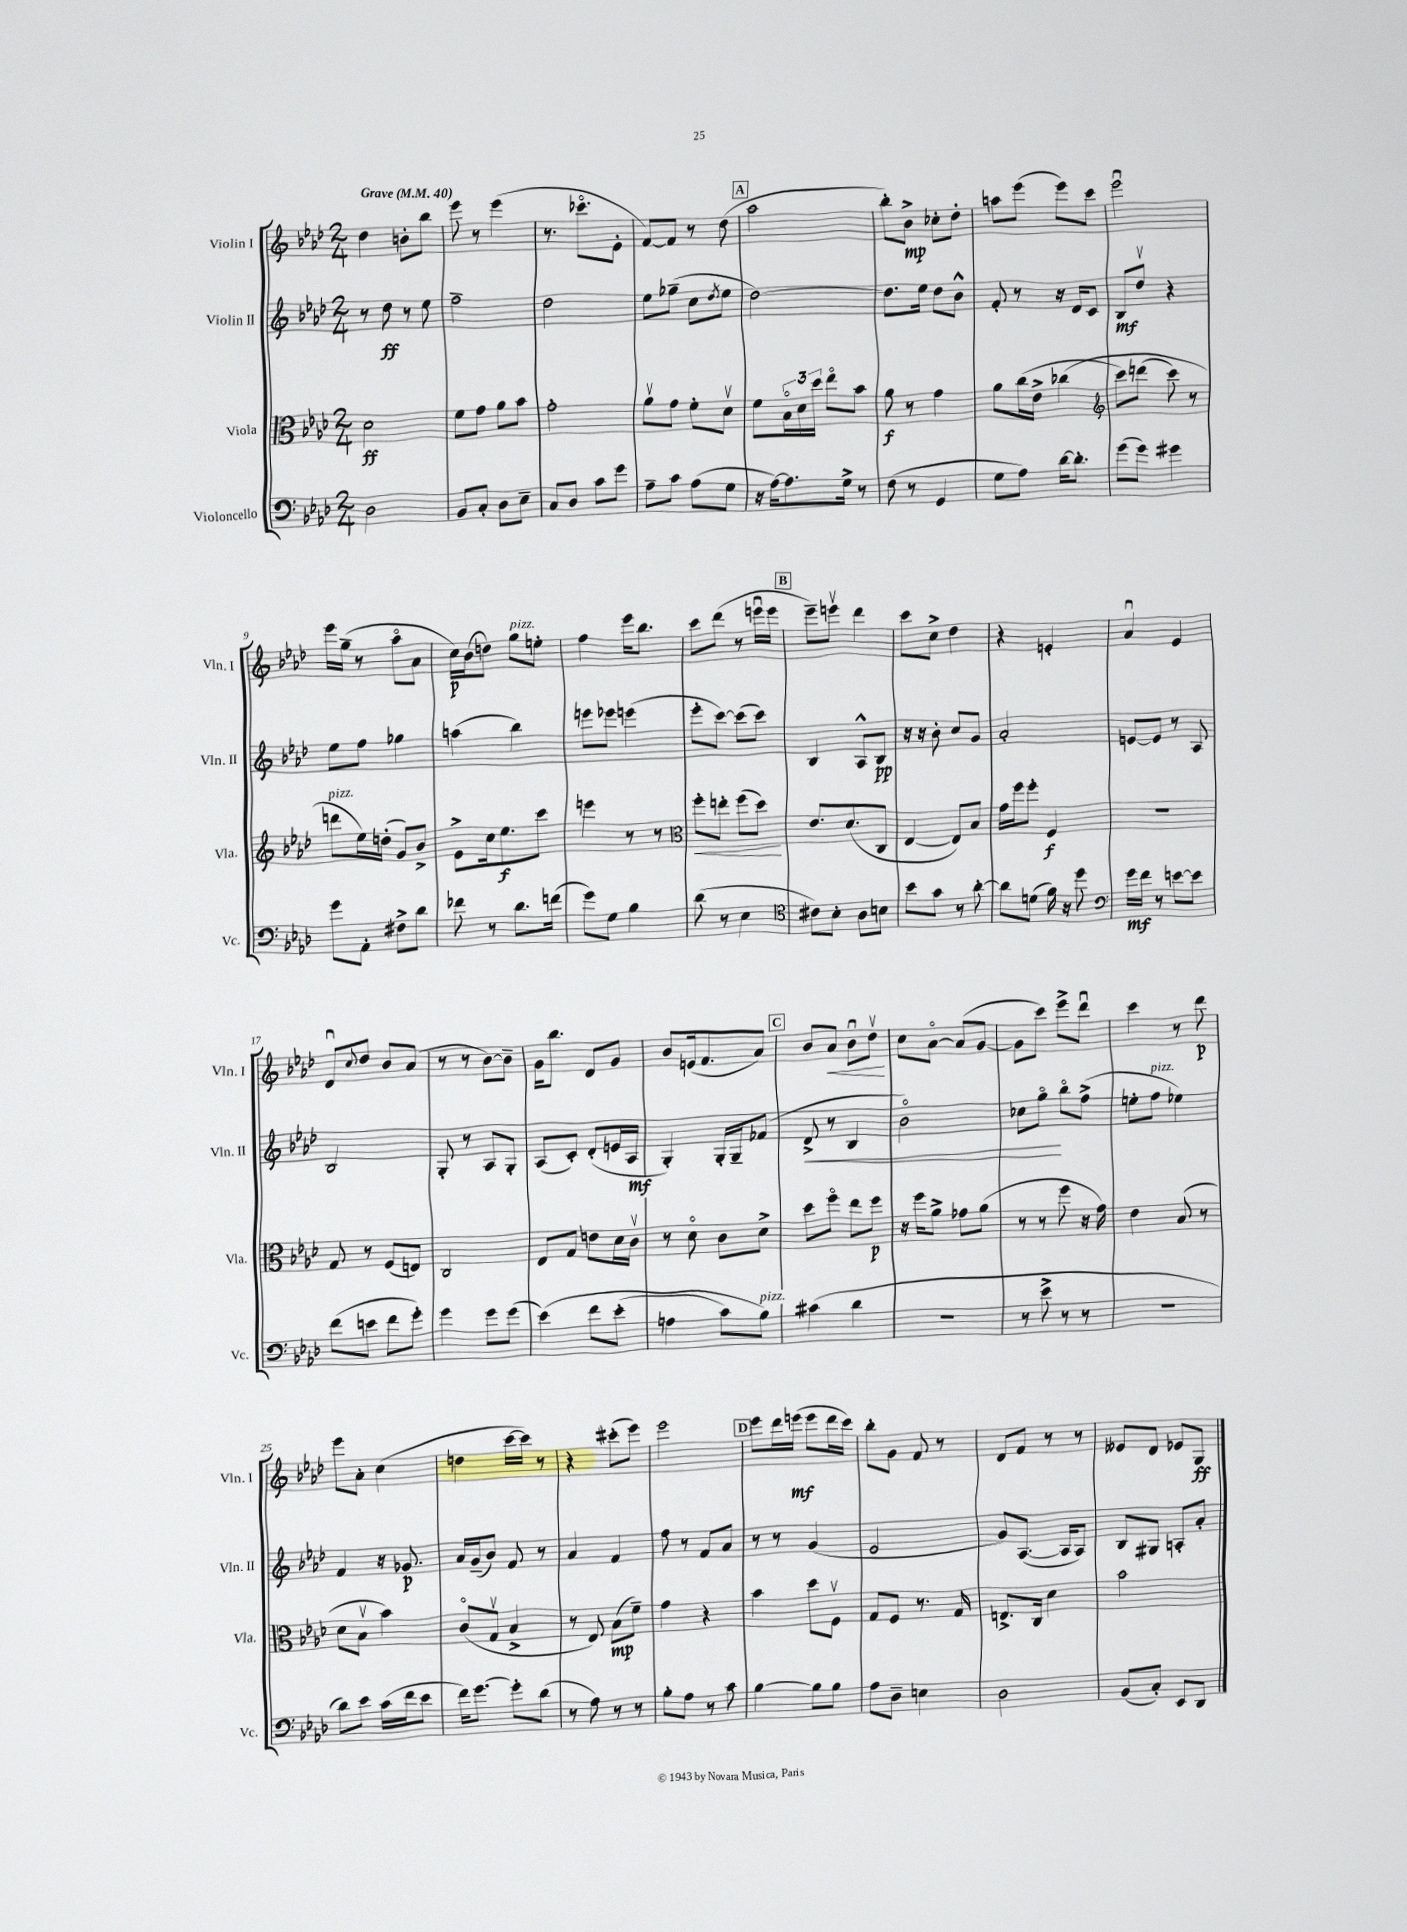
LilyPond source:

<<
\new StaffGroup <<
\new Staff = "s0" \with { instrumentName = "Violin I" shortInstrumentName = "Vln. I" } {
    \clef treble \key aes \major \numericTimeSignature \time 2/4 \tempo "Grave" 4 = 40
    des''4 b'8-. bes''8 |
    ees'''8 r8 ees'''4( |
    r8. ces'''8.\flageolet ees'8-. |
    f'8~) f'8 r8 des''8( |
    \mark \markup { \box "A" } aes''2 |
    bes''8-.) bes'8->\mp ces''8-. des''8-. |
    a''8 ees'''8( ees'''8) c'''8 |
    ees'''2\downbow |
    ees'''16 g''16--( r8 aes''8\flageolet aes'8 |
    c''16\p) bes'16( d''8) g''8^\markup { \italic "pizz." } e''8-. |
    f''4 ees'''16 bes''8. |
    c'''8 des'''8( r8 e'''16\downbow e'''16 |
    \mark \markup { \box "B" } ees'''8--) e'''8\upbow des'''4 |
    c'''8 c''8-> des''4 |
    r4 e'4-. |
    aes'4\downbow ees'4 |
    des'8\downbow \appoggiatura { c''8 } des''8 bes'8 aes'8( |
    r8 r8 bes'8~) bes'8-- |
    g'16 bes''8. des'8 g'8 |
    bes'8 e'16( f'8. aes'8) |
    \mark \markup { \box "C" } bes'8 aes'8\< bes'8\downbow des''8\upbow\! |
    c''8 aes'8~\flageolet aes'8( g'8~ |
    g'8 c'''8) ees'''8-> des'''8\downbow |
    c'''4 r8 des'''8\p |
    ees'''8 aes'8-. c''4( |
    d''4 c'''16~ c'''16) r8 |
    r4 cis'''8-.( ees'''8) |
    ees'''2 |
    \mark \markup { \box "D" } ees'''8 des'''16 e'''16\mf( e'''8 des'''16 c'''16) |
    bes''8-. g'8 f'8 r8 |
    des'8 f'8 r8 r8 |
    eeses'8 des'8 ees'8 g8\ff \bar "|." |
}
\new Staff = "s1" \with { instrumentName = "Violin II" shortInstrumentName = "Vln. II" } {
    \clef treble \key aes \major \numericTimeSignature \time 2/4
    r8 des''8\ff r8 ees''8 |
    f''2-- |
    des''2 |
    ees''8 ges''8--( c''8 \acciaccatura { des''8 } ees''8 |
    \mark \markup { \box "A" } des''2~) |
    des''8. ees''16 des''8 bes'8-^ |
    f'8-. r8 r16 des'16 c'8 |
    bes8\mf des''8\upbow r4 |
    ees''8 f''8 ges''4 |
    a''4( bes''4) |
    e'''8 ees'''8 e'''4( |
    ees'''8-. c'''8~) c'''8( c'''8) |
    \mark \markup { \box "B" } bes4 aes8-^ bes8\pp |
    r16 r16 bes'8-. c''8 g'8 |
    aes'2-. |
    e'8~ e'8 r8 aes8 |
    bes2 |
    g8-. r8 aes8 g8-. |
    aes8( c'8-.) des'8-.( e'16 aes16\mf |
    g4-.) g16-. g16-- fes'8( |
    \mark \markup { \box "C" } des'8->\< r8 bes4 |
    bes'2\flageolet) |
    ces''8 g''8\flageolet\! bes''8\flageolet f''8->( |
    e''8-. f''8^\markup { \italic "pizz." } ees''4) |
    f'4 r16 ges'8.\p |
    aes'16 g'16--( bes'8) f'8 r8 |
    aes'4 f'4 |
    f''8 r8 f'8 aes'8 |
    \mark \markup { \box "D" } r8 r8 g'4( |
    ees'2 |
    g'8) aes8.~( aes16 aes8) |
    bes8 gis8 a8-. aes'8-. \bar "|." |
}
\new Staff = "s2" \with { instrumentName = "Viola" shortInstrumentName = "Vla." } {
    \clef alto \key aes \major \numericTimeSignature \time 2/4
    des'2\ff |
    f'8 g'8 aes'8 bes'8 |
    g'2-. |
    aes'8\upbow g'8 f'8-. des'8\upbow |
    \mark \markup { \box "A" } f'8 \tuplet 3/2 { bes16\flageolet des'16 des''16 } ees''8\flageolet bes'8 |
    aes'8\f r8 g'4 |
    aes'8 c''16( ees'16-> ces''4\( |
    \clef treble c'''8) d'''8( c'''8) r8 |
    d'''8^\markup { \italic "pizz." } ees''16\) d''16-.( g'8) bes'8-> |
    ees'8-> c''16 ees''8.\f c'''8 |
    e'''4 r8 r8 |
    \clef alto f''8-.\< e''8-. f''8( des''8\!) |
    \mark \markup { \box "B" } ees'8. des'8.( c8 |
    ees4~ ees8) bes8 |
    g'16 f''16 f''8-. f4\f |
    R2 |
    g8 r8 f8( e8) |
    c2 |
    ees8 g8 e'8 des'16 c'16\upbow |
    r8 des'8\flageolet c'8 des'8-> |
    \mark \markup { \box "C" } des''8 f''8\flageolet ees''8 f''8\p |
    r16 f''16 aes'8-> ges'8 aes'8( |
    r8 r8 f''8 r16 g'16) |
    ees'4 bes8( r8 |
    des'8 bes8\upbow bes'4) |
    c'8\flageolet( g8\upbow bes4-> |
    r8 ees8) bes8\mp( f'8--) |
    g'4 r4 |
    \mark \markup { \box "D" } bes'4 des''8 f8\upbow |
    g8 f8 r8. g16 |
    e8.-> c16 des'4 |
    bes'2 \bar "|." |
}
\new Staff = "s3" \with { instrumentName = "Violoncello" shortInstrumentName = "Vc." } {
    \clef bass \key aes \major \numericTimeSignature \time 2/4
    des2 |
    bes,8 c8-. des8 ees8-- |
    c8 des8 c'8 g'8 |
    aes8-- c'8 aes8( g8 |
    \mark \markup { \box "A" } r16 aes16~) aes8. g16-> r8 |
    f8( r8 g,4 |
    g8 aes8) des'16~ des'8.-. |
    g'8( g'8) gis'4 |
    g'8 aes,8-. fis8-> des'8 |
    fes'8 r8 des'8. f'16( |
    g'8) g8 bes4 |
    des'8( r8 ees4 |
    \mark \markup { \box "B" } \clef tenor cis'8) bes8-. aes8 b8 |
    bes'8 g'8 r8 aes'8~-. |
    aes'8 d'8( f'16) r16 des''8 |
    \clef bass g'16\mf f'16 r8 e'8~ e'8 |
    f'8( e'8 f'8 g'8-.) |
    g'4 g'8 g'8( |
    ees'4)\( f'8 ees'8-.( |
    a4 c'8) bes8^\markup { \italic "pizz." }\) |
    \mark \markup { \box "C" } cis'4( des'4 |
    R2 |
    r8 ees'8-> r8 r8 |
    r2 |
    des'8) ees'8 c'16( f'16 ees'8 |
    f'16) g'8.~ g'8-. des'8( |
    r8 aes8) r8 r8 |
    bes8-. aes8 r8 c'8 |
    \mark \markup { \box "D" } bes4~ bes8 bes8 |
    aes8 des8-- e4 |
    des2 |
    bes,8( c8-.) ees,8 des,8 \bar "|." |
}
>>
>>
